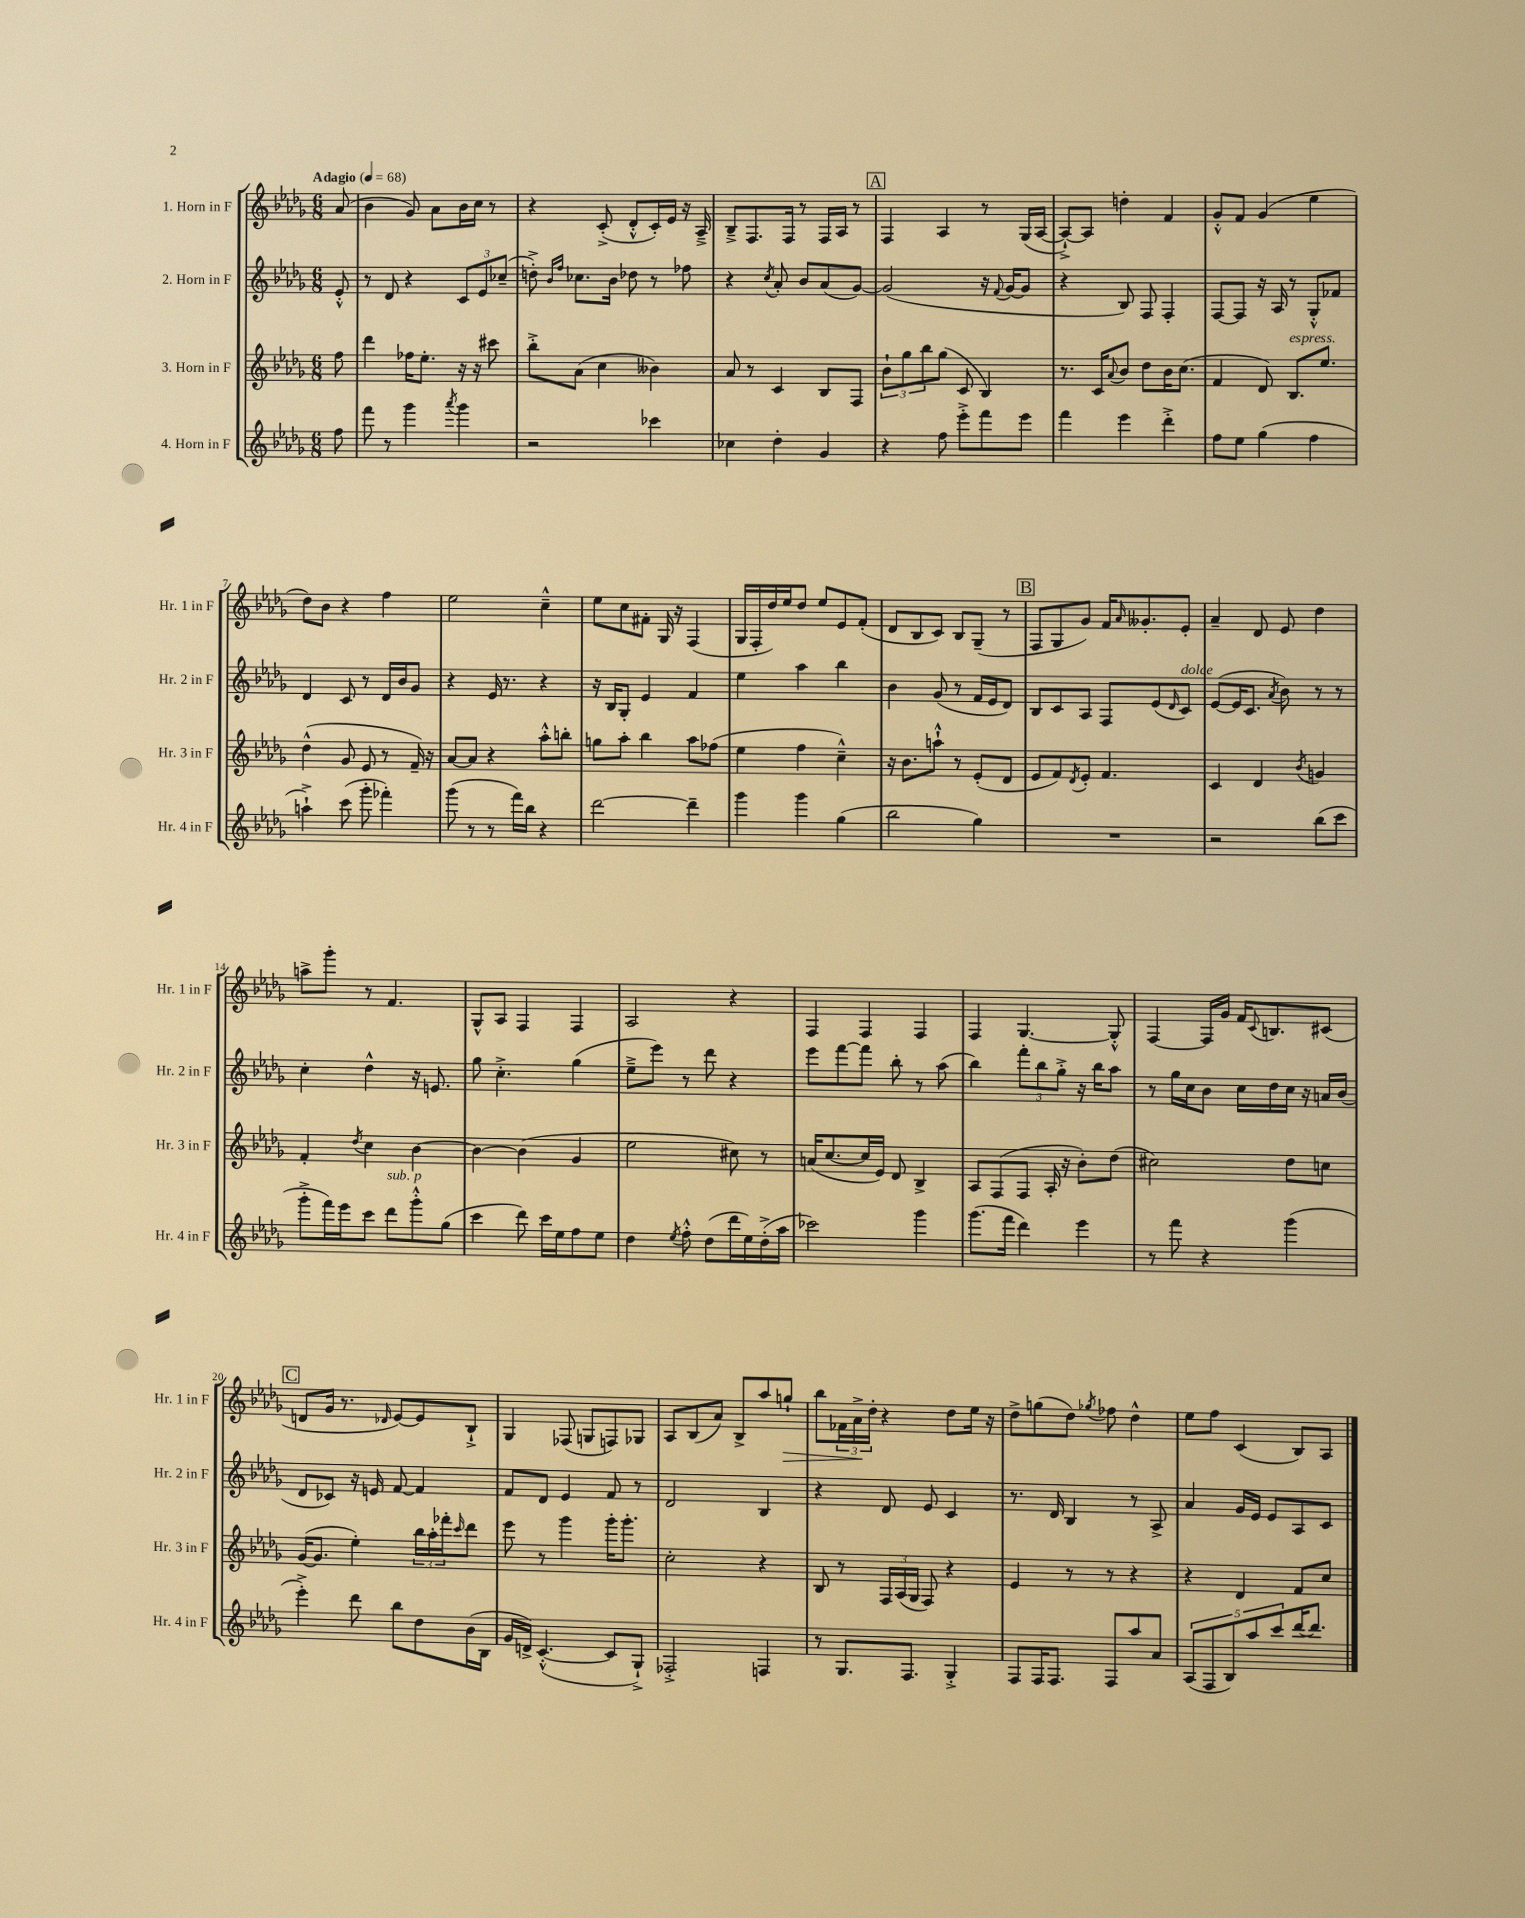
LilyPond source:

<<
\new StaffGroup <<
\new Staff = "s0" \with { instrumentName = "1. Horn in F" shortInstrumentName = "Hr. 1 in F" } {
    \clef treble \key des \major \numericTimeSignature \time 6/8 \partial 8 \tempo "Adagio" 4 = 68
    aes'8( |
    bes'4 ges'8) aes'8 bes'16 c''16 r8 |
    r4 c'8-.->( des'8-.-^ c'16-.) ees'16 r16 aes16---> |
    bes8---> f8. f16 r8 f16 aes16 r8 |
    \mark \markup { \box "A" } f4 aes4 r8 ges16( aes16~ |
    aes8~-!->) aes8 d''4-. f'4 |
    ges'8-.-^ f'8 ges'4( ees''4 |
    des''8) bes'8 r4 f''4 |
    ees''2 c''4---^ |
    ees''8 c''8 fis'8-. ges16 r16 f4( |
    ges16 f16-. des''16) ees''16 des''8 ees''8 ees'8 f'8-.( |
    des'8 bes8 c'8) bes8 ges8--( r8 |
    \mark \markup { \box "B" } f8 ges8 ges'8) f'16 \grace { aes'16 } geses'8.-. ees'8-. |
    aes'4-- des'8 ees'8 des''4 |
    a''8-> ges'''8-. r8 f'4. |
    ges8-^ aes8 f4 f4 |
    aes2 r4 |
    f4 f4 f4 |
    f4 ges4.~ ges8-.-^ |
    f4~ f16 ges'16 f'16 \appoggiatura { c'8 } b8. cis'8( |
    \mark \markup { \box "C" } d'8 ges'16 r8. \grace { des'16 } ees'8~) ees'8 bes8-!-> |
    ges4 fes8( g8 f8) ges8 |
    aes8 bes8( aes'8) bes8-> aes''8 g''8-!\> |
    bes''8 \tuplet 3/2 { fes'16 aes'16->\! des''16-. } r4 des''8 ees''16 r16 |
    des''8-> g''8( des''8) \acciaccatura { ges''8 } fes''8 des''4-^ |
    ees''8 f''8 c'4( bes8) aes8 \bar "|." |
}
\new Staff = "s1" \with { instrumentName = "2. Horn in F" shortInstrumentName = "Hr. 2 in F" } {
    \clef treble \key des \major \numericTimeSignature \time 6/8 \partial 8
    ees'8-.-^ |
    r8 des'8 r4 \tuplet 3/2 { c'8 ees'8 ces''8--( } |
    d''8-.->) \grace { bes'16 f''16 } ces''8. bes'16 des''8 r8 fes''8 |
    r4 \acciaccatura { c''8 } aes'8-. bes'8 aes'8( ges'8~) |
    \mark \markup { \box "A" } ges'2( r16 \appoggiatura { f'8 } ges'16~ ges'8 |
    r4 bes8) f8 f4-. |
    f8~ f8 r16 aes16 r8 ges8-.-^ fes'8 |
    des'4 c'8 r8 des'16 bes'16 ges'8 |
    r4 ees'16 r8. r4 |
    r16 bes16 ges8-. ees'4 f'4 |
    ees''4 aes''4 bes''4 |
    bes'4 ges'8( r8 f'16 ees'16 des'8) |
    \mark \markup { \box "B" } bes8 c'8 aes8 f8 ees'8( \grace { des'16 } c'8^\markup { \italic "dolce" }) |
    ees'8~( ees'16 c'8. \acciaccatura { aes'8 } bes'8) r8 r8 |
    c''4-. des''4-^ r16 e'8. |
    ges''8 c''4.-.-> ges''4( |
    ees''8---> ees'''8) r8 des'''8 r4 |
    ees'''8 f'''8~ f'''8 bes''8-. r8 aes''8( |
    bes''4) \tuplet 3/2 { f'''8-. bes''8 ges''8-.-> } r16 bes''16 aes''8 |
    r8 ges''16 c''16 bes'8 c''16 des''16 c''16 r16 a'16 bes'16( |
    \mark \markup { \box "C" } des'8 ces'8) r16 e'16 f'8~ f'4 |
    f'8 des'8 ees'4 f'8 r8 |
    des'2 bes4 |
    r4 des'8 ees'8 c'4 |
    r8. des'16 bes4 r8 aes8-> |
    aes'4 ges'16 ees'16 ees'8 aes8 c'8 \bar "|." |
}
\new Staff = "s2" \with { instrumentName = "3. Horn in F" shortInstrumentName = "Hr. 3 in F" } {
    \clef treble \key des \major \numericTimeSignature \time 6/8 \partial 8
    f''8 |
    des'''4 fes''16 ees''8.-. r16 r16 cis'''8 |
    bes''8-.-> aes'8( c''4 beses'4) |
    aes'8 r8 c'4 bes8 f8 |
    \mark \markup { \box "A" } \tuplet 3/2 { bes'8-! ges''8 bes''8 } ges''8( c'8 bes4) |
    r8. c'16 \appoggiatura { aes'8 } bes'8 des''8 bes'16 c''8.( |
    f'4 des'8) bes8.^\markup { \italic "espress." } ees''8. |
    des''4-^( ges'8 ees'8 r8 f'16--) r16 |
    aes'8~ aes'8 r4 aes''8-.-^ b''8-. |
    g''8 aes''8-. bes''4 aes''8 fes''8( |
    ees''4 f''4 c''4---^) |
    r16 bes'8. a''8-!-^ r8 ees'8-.( des'8 |
    \mark \markup { \box "B" } ees'8 f'8) \acciaccatura { des'8 } ees'8-. f'4. |
    c'4 des'4 \acciaccatura { bes'8 } g'4 |
    f'4-. \acciaccatura { des''8 } c''4 bes'4~ |
    bes'4~ bes'4( ges'4 |
    ees''2 cis''8) r8 |
    a'16( c''8.~ c''16 ees'16) des'8 bes4-> |
    aes8 f8( f8 aes16-. r16 bes'8-.) des''8( |
    cis''2) des''8 c''8 |
    \mark \markup { \box "C" } ges'16~( ges'8. ees''4-.) \tuplet 3/2 { bes''16 aes''16-. fes'''16-. } \grace { c'''16 } des'''8 |
    ees'''8 r8 ges'''4 ges'''16-. ges'''8.-. |
    c''2-. r4 |
    bes8 r8 \tuplet 3/2 { f16 aes16( ges16 } f8) r4 |
    ees'4 r8 r8 r4 |
    r4 des'4 f'8 c''8 \bar "|." |
}
\new Staff = "s3" \with { instrumentName = "4. Horn in F" shortInstrumentName = "Hr. 4 in F" } {
    \clef treble \key des \major \numericTimeSignature \time 6/8 \partial 8
    f''8 |
    f'''8 r8 ges'''4 \acciaccatura { aes'''8 } ges'''4 |
    r2 ces'''4 |
    ces''4 des''4-. ges'4 |
    \mark \markup { \box "A" } r4 f''8 ees'''8-.-> f'''8 ees'''8 |
    f'''4 ees'''4 des'''4-.-> |
    f''8 ees''8 ges''4( f''4 |
    a''4-!->) c'''8( ges'''8-. fes'''4-.) |
    ges'''8( r8 r8 f'''16) bes''16 r4 |
    des'''2~ des'''4-- |
    ges'''4 ges'''4 ges''4( |
    bes''2 ges''4) |
    \mark \markup { \box "B" } R2. |
    r2 bes''8( c'''8 |
    ges'''8-.-> f'''16) ees'''16 c'''8 des'''8^\markup { \italic "sub. p" } ges'''8-.-^ ges''8( |
    c'''4 des'''8) c'''16 ees''16 f''8 ees''8 |
    des''4 \acciaccatura { ees''8 } f''8-.-^ des''8( des'''16 ees''16) des''16-.->( aes''16 |
    ces'''2) ges'''4 |
    ges'''8.( f'''16 des'''4) ees'''4 |
    r8 f'''8 r4 ges'''4( |
    \mark \markup { \box "C" } ees'''4-.->) des'''8 bes''8 des''8 bes'16( bes16 |
    ges'16 d'16->) c'4.~-.-^( c'8 ges8-!->) |
    fes2-.-> f4 |
    r8 ges8. f8. ges4-.-> |
    f8 f16 f8. f8 aes''8 aes'8 |
    \tuplet 5/4 { aes8( f8 bes8) aes''8 c'''8 } des'''16~ des'''8. \bar "|." |
}
>>
>>
